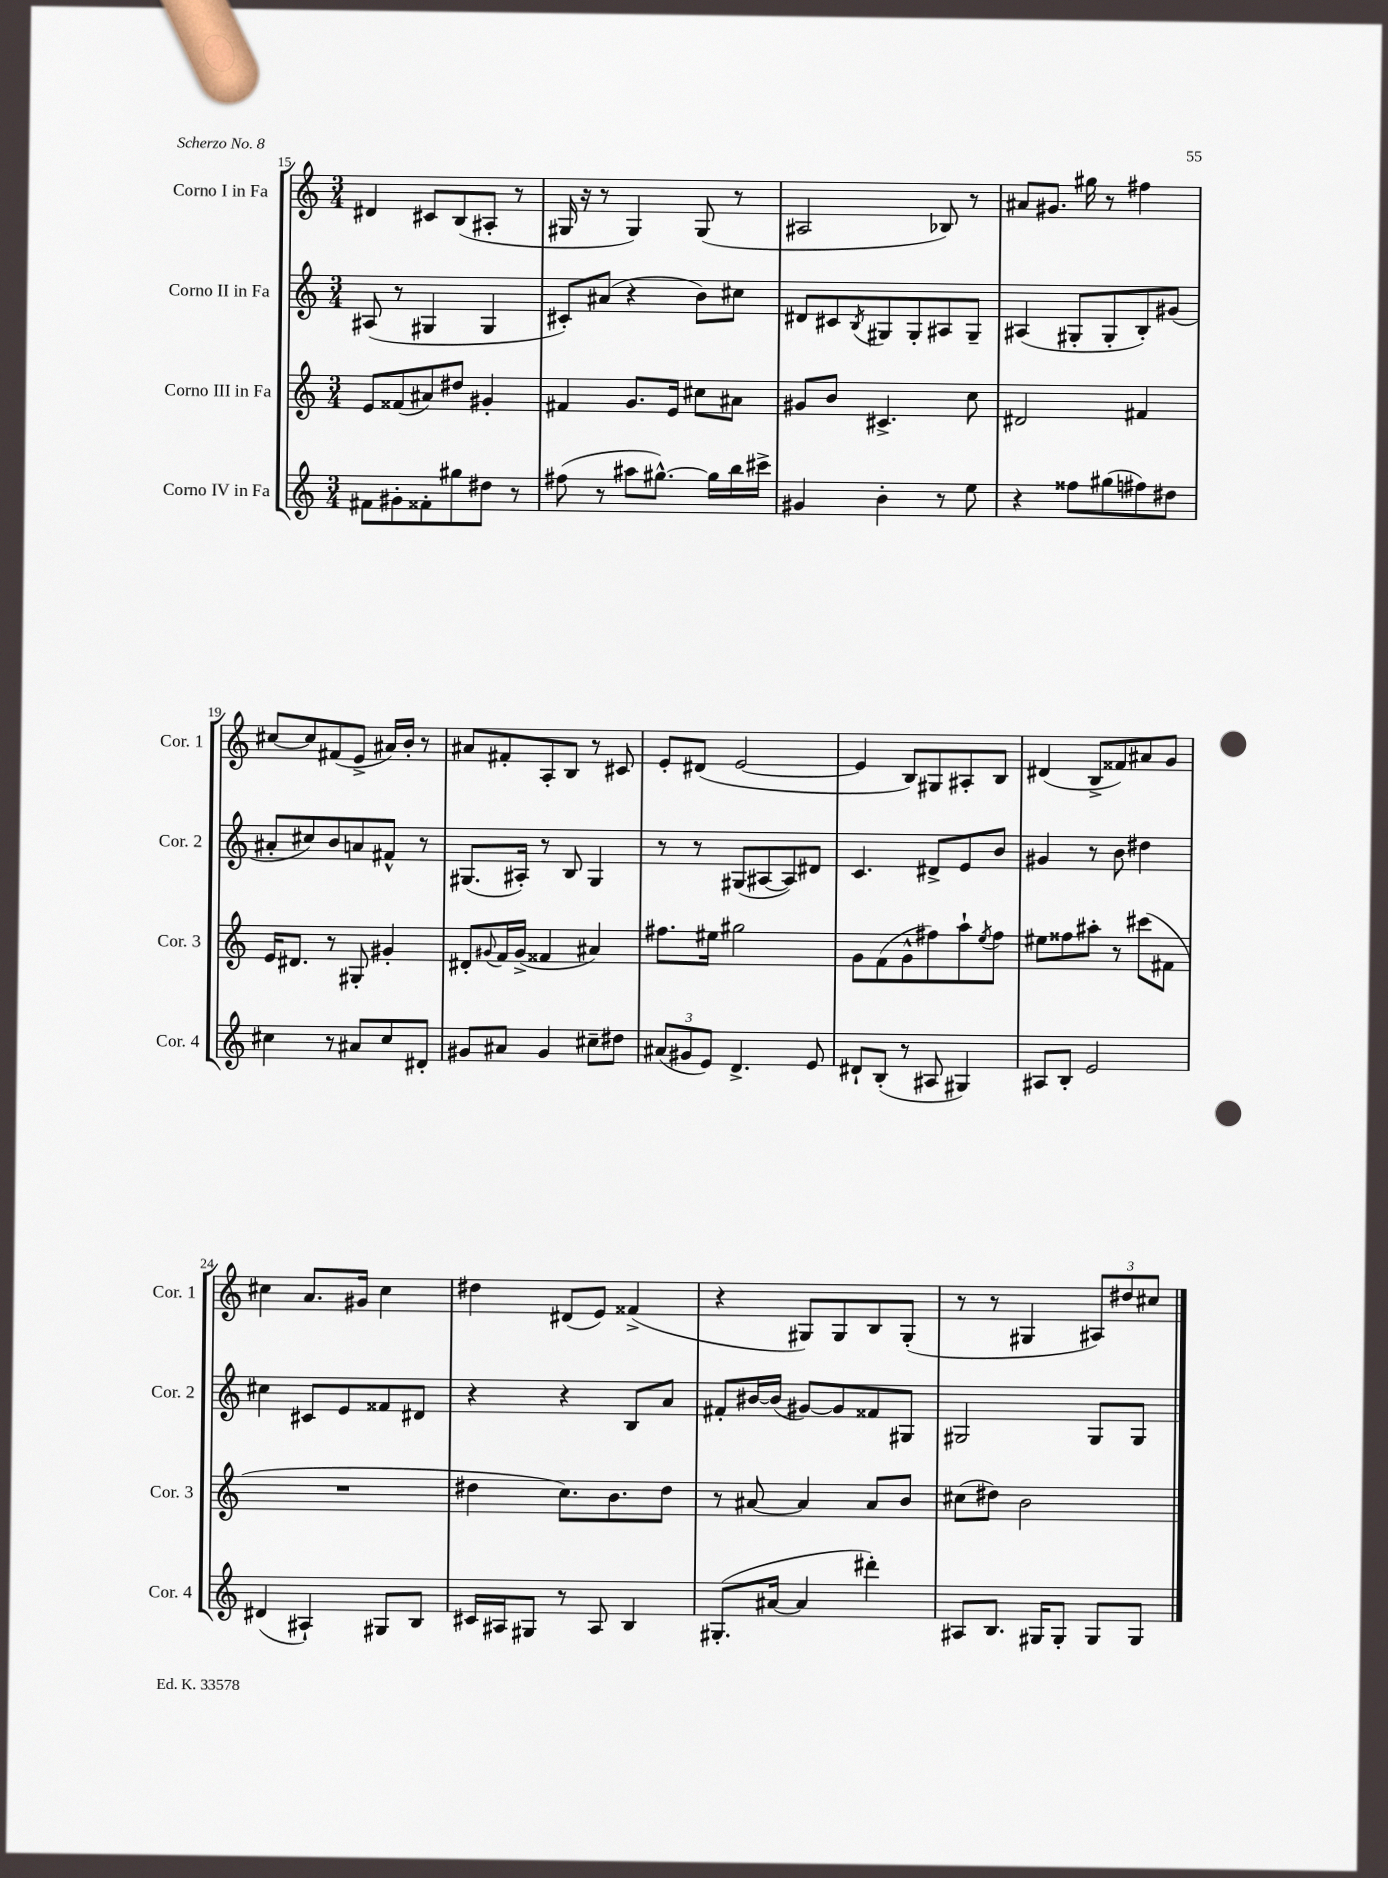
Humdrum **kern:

**kern	**kern	**kern	**kern
*part4	*part3	*part2	*part1
*staff4	*staff3	*staff2	*staff1
*I"Corno IV in Fa	*I"Corno III in Fa	*I"Corno II in Fa	*I"Corno I in Fa
*I'Cor. 4	*I'Cor. 3	*I'Cor. 2	*I'Cor. 1
*clefG2	*clefG2	*clefG2	*clefG2
*k[]	*k[]	*k[]	*k[]
*M3/4	*M3/4	*M3/4	*M3/4
=15	=15	=15	=15
8f#X\L	8e/L	(8A#X/	4d#X/
8g#X'\	(8f##X/	8r	.
8f##X'\	8a#X/)	4G#X/	8c#X/L
8gg#X\	8dd#X/J	.	(8B/
8dd#X\J	4g#X'/	4G#/	8A#X'/J
8r	.	.	8r
=16	=16	=16	=16
(8ff#X\	4f#X/	8c#X'/L)	16G#X/
.	.	.	16r
8r	.	(8a#X/J	8r
8aa#X\L	8.g/L	4r	4G#/)
[8.gg#X^^\J)	.	.	.
.	16e/Jk	.	.
.	8cc#X\L	8b\L)	(8G#/
16gg#\LL]	.	.	.
16bb\	8a#X\J	8cc#X\J	8r
16ccc#X^\JJ	.	.	.
=17	=17	=17	=17
4g#X/	8g#X/L	8d#X/L	2A#X/
.	8b/J	8c#X/	.
.	.	8qB/	.
4b'\	4.c#X^/	8G#X/	.
.	.	8G#'/	.
8r	.	8A#X/	8B-X/)
8ee\	8cc\	8G#~/J	8r
=18	=18	=18	=18
4r	2d#X/	(4A#X/	8a#X/L
.	.	.	8.g#X/J
8ff##X\L	.	8G#X'/L	.
.	.	.	16gg#X\
(8gg#X\	.	8G#'/	8r
8ff#X\)	4f#X/	8B'/)	4ff#X\
8dd#X\J	.	(8g#X/J	.
!!LO:LB:g=z
=19	=19	=19	=19
4cc#X\	16e/KL	8a#X'/L	[8cc#X/L
.	8.d#X/J	.	.
.	.	8cc#X/)	8cc#/]
8r	8r	8b/	(8f#X/
8a#X/L	8G#X'/	8an/	8e^/J
8cc#/	4g#X'/	8f#X^^/J	16a#X/LL)
.	.	.	16b'/JJ
8d#X'/J	.	8r	8r
=20	=20	=20	=20
8g#X/L	8d#X'/L	(8.G#X/L	8a#X/L
.	8qqg#X/	.	.
8a#X/J	16f/L	.	8f#X'/
.	(16g#^/JJ	16A#X'/Jk)	.
4g#/	4f##X/	8r	8A'/
.	.	8B/	8B/J
8cc#X~\L	4a#X/)	4G#/	8r
8dd#X\J	.	.	8c#X/
=21	=21	=21	=21
(12a#X/L	8.ff#X\L	8r	8e'/L
12g#X/	.	.	.
.	.	8r	(8d#X/J
12e/J)	.	.	.
.	16ee#X\Jk	.	.
4.d^/	2gg#X\	(8G#X/L	[2e/
.	.	[8A#X/	.
.	.	8A#/])	.
8e/	.	8d#X/J	.
=22	=22	=22	=22
8d#X`/L	8g\L	4.c/	4e/]
(8B'/J	(8f\	.	.
8r	8g^^\	.	8B/L)
8A#X/	8ff#X\)	8d#X^/L	8G#X/
4G#X/)	8aa`\	8e/	8A#X'/
.	8qee/	.	.
.	8ff#\J	8b/J	8B/J
=23	=23	=23	=23
8A#X/L	8ee#X\L	4g#X/	(4d#X/
8B'/J	8ff##X\	.	.
2e/	8aa#X'\J	8r	8B^/L
.	8r	8b\	8f##X/)
.	(8ccc#X\L	4dd#X\	8a#X/
.	8f#X\J	.	8g/J
!!LO:LB:g=z
=24	=24	=24	=24
(4d#X/	2.r	4cc#X\	4cc#X\
4A#X`/)	.	8c#X/L	8.a/L
.	.	8e/	.
.	.	.	16g#X/Jk
8G#X/L	.	8f##X/	4cc#\
8B/J	.	8d#X/J	.
=25	=25	=25	=25
16c#X/LL	4dd#X\	4r	4dd#X\
16A#X/J	.	.	.
8G#X/J	.	.	.
8r	8.cc\L)	4r	(8d#X/L
8A#/	.	.	8e/J)
.	8.b\	.	.
4B/	.	8B/L	(4f##X^/
.	8dd#\J	8a/J	.
=26	=26	=26	=26
(8.G#X'/L	8r	8f#X'/L	4r
.	[8a#X/	[16b#X/L	.
[16a#X/Jk	.	(16b#/JJ]	.
4a#/]	4a#/]	[8g#X/L)	8G#X/L)
.	.	8g#/]	8G#/
4ddd#X'\)	8a#/L	8f##X/	8B/
.	8b/J	8G#X/J	(8G#'/J
=27	=27	=27	=27
8A#X/L	(8cc#X\L	2G#X/	8r
8.B/J	8dd#X\J)	.	8r
.	2b\	.	4G#X/
16G#X/KL	.	.	.
8G#'/J	.	.	.
8G#/L	.	8G#/L	12A#X/L)
.	.	.	12dd#X/
8G#/J	.	8G#/J	.
.	.	.	12cc#X/J
==	==	==	==
*-	*-	*-	*-
